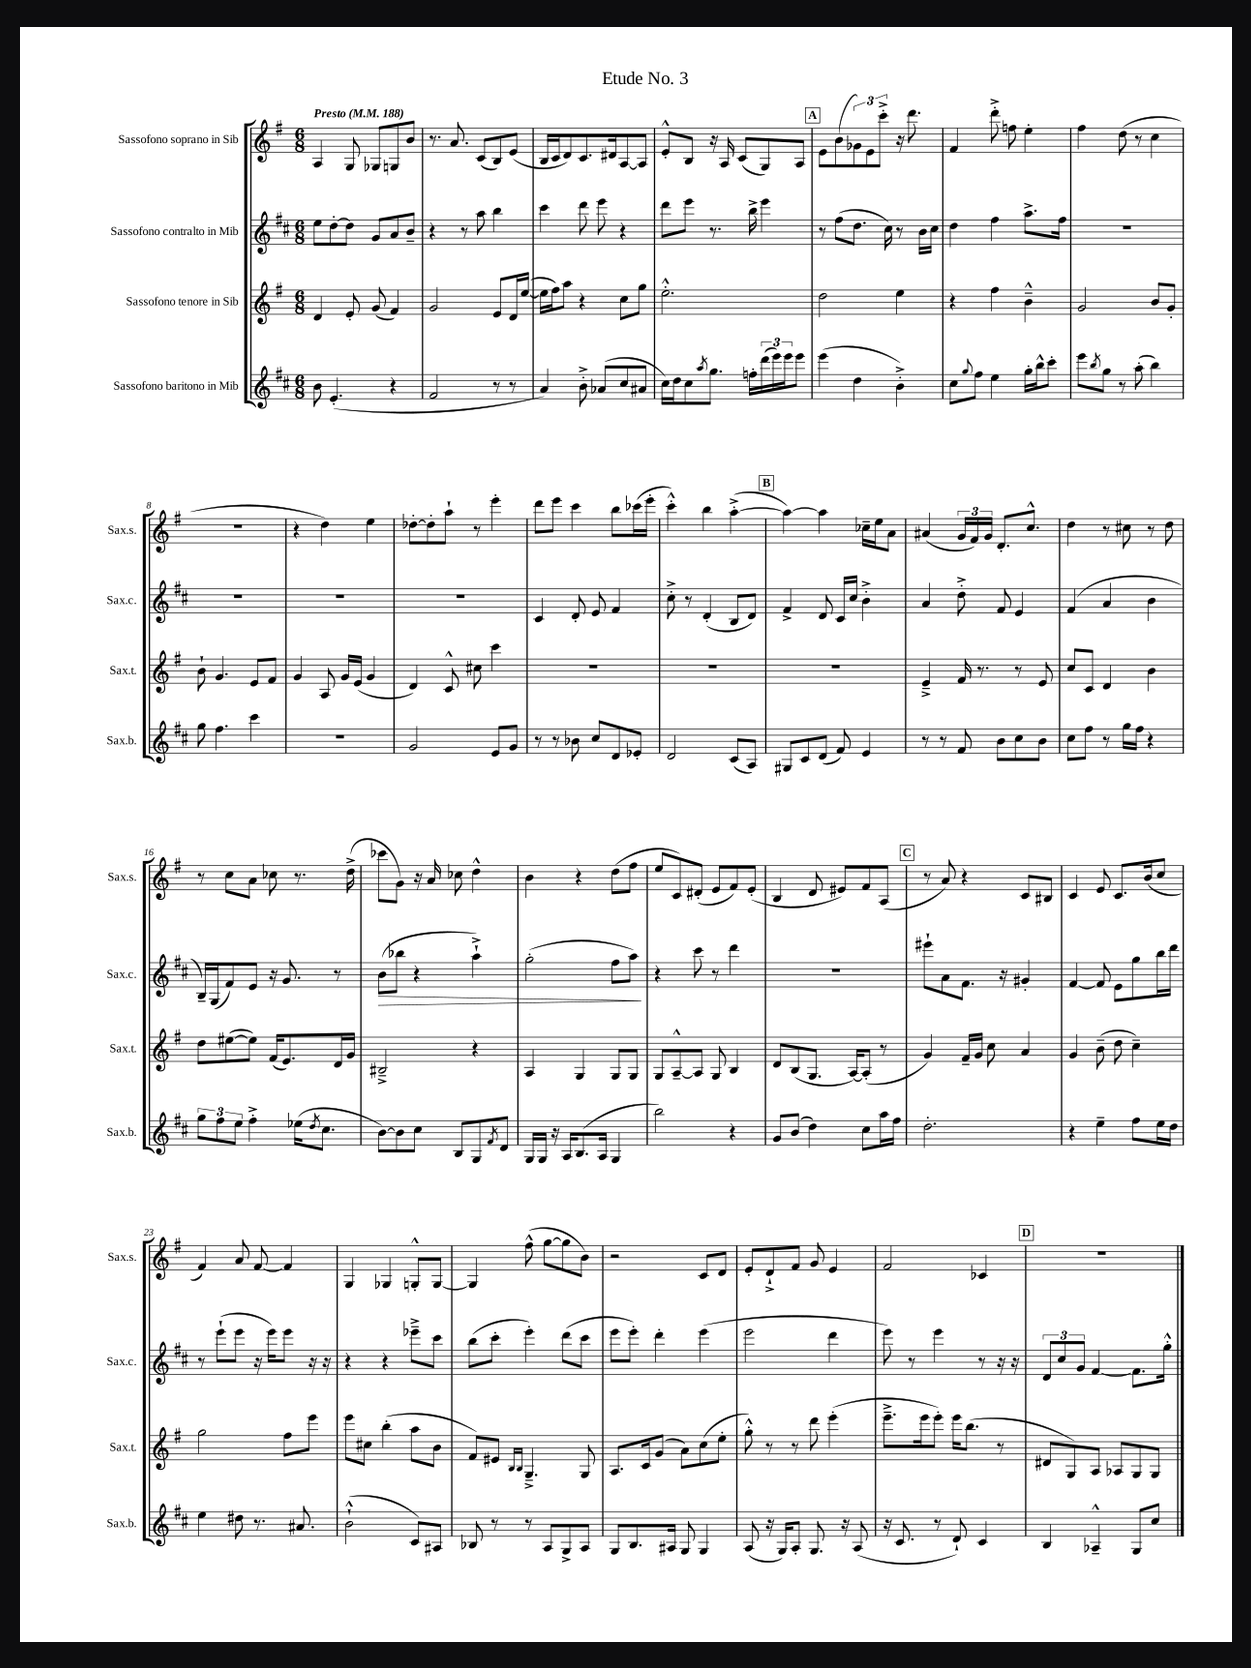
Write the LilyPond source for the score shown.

\header { title = "Etude No. 3" }
<<
\new StaffGroup <<
\new Staff = "s0" \with { instrumentName = "Sassofono soprano in Sib" shortInstrumentName = "Sax.s." } {
    \clef treble \key g \major \numericTimeSignature \time 6/8 \tempo "Presto" 4 = 188
    a4 g8 ges8 g8 b'8 |
    r8. a'8. c'8( b8) e'8( |
    b16 c'16 d'8) c'8. dis'16 a8~ a8 |
    e'8-.-^ b8 r16 a16 c'8( g8) a8 |
    \mark \markup { \box "A" } e'8 b'8( \tuplet 3/2 { ges'8) e'8 c'''8-.-> } r16 d'''8. |
    fis'4 d'''8-.-> f''8 e''4-. |
    fis''4 d''8( r8 c''4 |
    R2. |
    r4 d''4) e''4 |
    des''8~-. des''8-. a''8-! r8 e'''4-. |
    d'''8 e'''8 c'''4 b''8 ces'''16( e'''16-. |
    c'''4-.-^) b''4 a''4~-.->( |
    \mark \markup { \box "B" } a''4~) a''4 ces''16-- e''16 a'8 |
    ais'4( \tuplet 3/2 { g'16 fis'16) g'16 } d'8.-. c''8.-^ |
    d''4 r8 cis''8 r8 d''8 |
    r8 c''8 a'8 ces''8 r8. d''16->( |
    ces'''8 g'8) r16 a'16 ces''8 d''4-^ |
    b'4 r4 d''8( fis''8 |
    e''8 c'8) dis'8-.( e'8 fis'8) e'8-.( |
    b4 d'8 eis'8) fis'8 a8( |
    \mark \markup { \box "C" } r8 a'8) r4 c'8 bis8 |
    c'4 e'8 c'8. b'16( c''8 |
    fis'4) a'8 fis'8~ fis'4 |
    g4 ges4 g8-.-^ g8~ |
    g4 fis''8-^( g''8~ g''8 b'8) |
    r2 c'8 d'8 |
    e'8-. d'8-!-> fis'8 g'8 e'4 |
    fis'2 ces'4 |
    \mark \markup { \box "D" } R2. \bar "|." |
}
\new Staff = "s1" \with { instrumentName = "Sassofono contralto in Mib" shortInstrumentName = "Sax.c." } {
    \clef treble \key d \major \numericTimeSignature \time 6/8
    e''8 d''8~-. d''8 g'8 a'8 b'8-- |
    r4 r8 a''8 b''4 |
    cis'''4 d'''8 e'''8 r4 |
    d'''8 e'''8 r8. b''16-> e'''4 |
    \mark \markup { \box "A" } r8 fis''8( d''8. cis''16) r8 b'16 cis''16 |
    d''4 fis''4 a''8.-> fis''16 |
    R2. |
    R2. |
    R2. |
    R2. |
    cis'4 d'8-. e'8 fis'4 |
    cis''8-.-> r8 d'4-.( b8 d'8) |
    \mark \markup { \box "B" } fis'4-> d'8 cis'16 cis''16 b'4-.-> |
    a'4 d''8-.-> fis'8 e'4 |
    fis'4( a'4 b'4 |
    b16--) g16( fis'8) e'8 r16 g'8. r8 |
    b'8\>( bes''8 r4 a''4-!->) |
    g''2-.( fis''8 a''8\!) |
    r4 cis'''8 r8 d'''4 |
    R2. |
    \mark \markup { \box "C" } eis'''8-! a'8 fis'8. r16 gis'4-. |
    fis'4~ fis'8 e'8 g''8 b''16 d'''16 |
    r8 e'''8-!( e'''8 r16 e'''16) e'''8 r16 r16 |
    r4 r4 ees'''8---> cis'''8 |
    b''8( cis'''8-. e'''4-.) d'''8( cis'''8 |
    e'''8 e'''8-.) d'''4-. e'''4( |
    e'''2 d'''4 |
    e'''8) r8 e'''4 r8 r16 r16 |
    \mark \markup { \box "D" } \tuplet 3/2 { d'8 cis''8 g'8 } fis'4~ fis'8. g''16-.-^ \bar "|." |
}
\new Staff = "s2" \with { instrumentName = "Sassofono tenore in Sib" shortInstrumentName = "Sax.t." } {
    \clef treble \key g \major \numericTimeSignature \time 6/8
    d'4 e'8-. g'8( fis'4) |
    g'2 e'8 d'16 e''16~( |
    e''16 fis''16) a''8 r4 c''8 g''8 |
    e''2.-.-^ |
    \mark \markup { \box "A" } d''2 e''4 |
    r4 fis''4 b'4---^ |
    g'2 b'8 g'8-. |
    b'8-! g'4. e'8 fis'8 |
    g'4 a8 g'16 e'16( g'4 |
    d'4) c'8-^ cis''8 c'''4 |
    R2. |
    R2. |
    \mark \markup { \box "B" } R2. |
    e'4---> fis'16 r8. r8 e'8 |
    c''8 c'8 d'4 b'4 |
    d''8 eis''8~( eis''8) fis'16( e'8.) d'16 g'16 |
    bis2---> r4 |
    a4 g4 g8 g8 |
    g8 a8~---^ a8 g8 b4 |
    d'8 b8( g8. a16~) a8-.( r8 |
    \mark \markup { \box "C" } g'4) fis'16-- g'16 c''8 a'4 |
    g'4 b'8--( d''8 c''4--) |
    g''2 fis''8 e'''8 |
    e'''8 cis''8 b''4-.( a''8 b'8 |
    fis'8) eis'8 \grace { b16 b16 } g4.---> g8 |
    a8. c'16 g'8( a'8) c''8( e''8-. |
    g''8-.-^) r8 r8 d'''8 e'''4-.( |
    e'''8.---> e'''16 e'''8-.) e'''16 b''8.( r8 |
    \mark \markup { \box "D" } dis'8 g8) a8 aes8 g8 g8 \bar "|." |
}
\new Staff = "s3" \with { instrumentName = "Sassofono baritono in Mib" shortInstrumentName = "Sax.b." } {
    \clef treble \key d \major \numericTimeSignature \time 6/8
    b'8 e'4.-.( r4 |
    fis'2 r8 r8 |
    a'4) b'8-.-> aes'8( cis''8 ais'8 |
    cis''16) d''16 cis''8 \acciaccatura { a''8 } g''8. f''16-. \tuplet 3/2 { d'''16( e'''16) e'''16 } e'''8 |
    \mark \markup { \box "A" } e'''4( d''4 b'4-.->) |
    cis''8 \appoggiatura { g''8 } fis''8 e''4 g''16-. b''16-^ cis'''8-. |
    e'''8 \acciaccatura { b''8 } g''8 r8 a''8-.( b''4) |
    g''8 fis''4. cis'''4 |
    R2. |
    g'2 e'8 g'8 |
    r8 r8 bes'8 cis''8 d'8 ees'8-. |
    d'2 cis'8( a8) |
    \mark \markup { \box "B" } gis8 cis'8 d'8( fis'8) e'4 |
    r8 r8 fis'8 b'8 cis''8 b'8 |
    cis''8 fis''8 r8 g''16 fis''16 r4 |
    \tuplet 3/2 { g''8 fis''8 e''8 } fis''4-.-> ees''16( \acciaccatura { d''8 } cis''8. |
    b'8~) b'8 cis''8 b8 g8 \acciaccatura { fis'8 } d'8 |
    g16 g16 r16 a16 b8.( a16 g4 |
    b''2) r4 |
    g'8 b'8( d''4) cis''8 a''16 fis''16 |
    \mark \markup { \box "C" } d''2.-. |
    r4 e''4-- fis''8 e''16 d''16 |
    e''4 dis''8 r8. ais'8. |
    b'2-!-^( cis'8) ais8 |
    bes8 r8 r8 a8 g8-> a8 |
    g8 b8. ais16 g8 g4 |
    a8( r16 g16) a8-. g8. r16 a8( |
    r16 cis'8. r8 d'8-!) cis'4 |
    \mark \markup { \box "D" } b4 aes4---^ g8 cis''8 \bar "|." |
}
>>
>>
